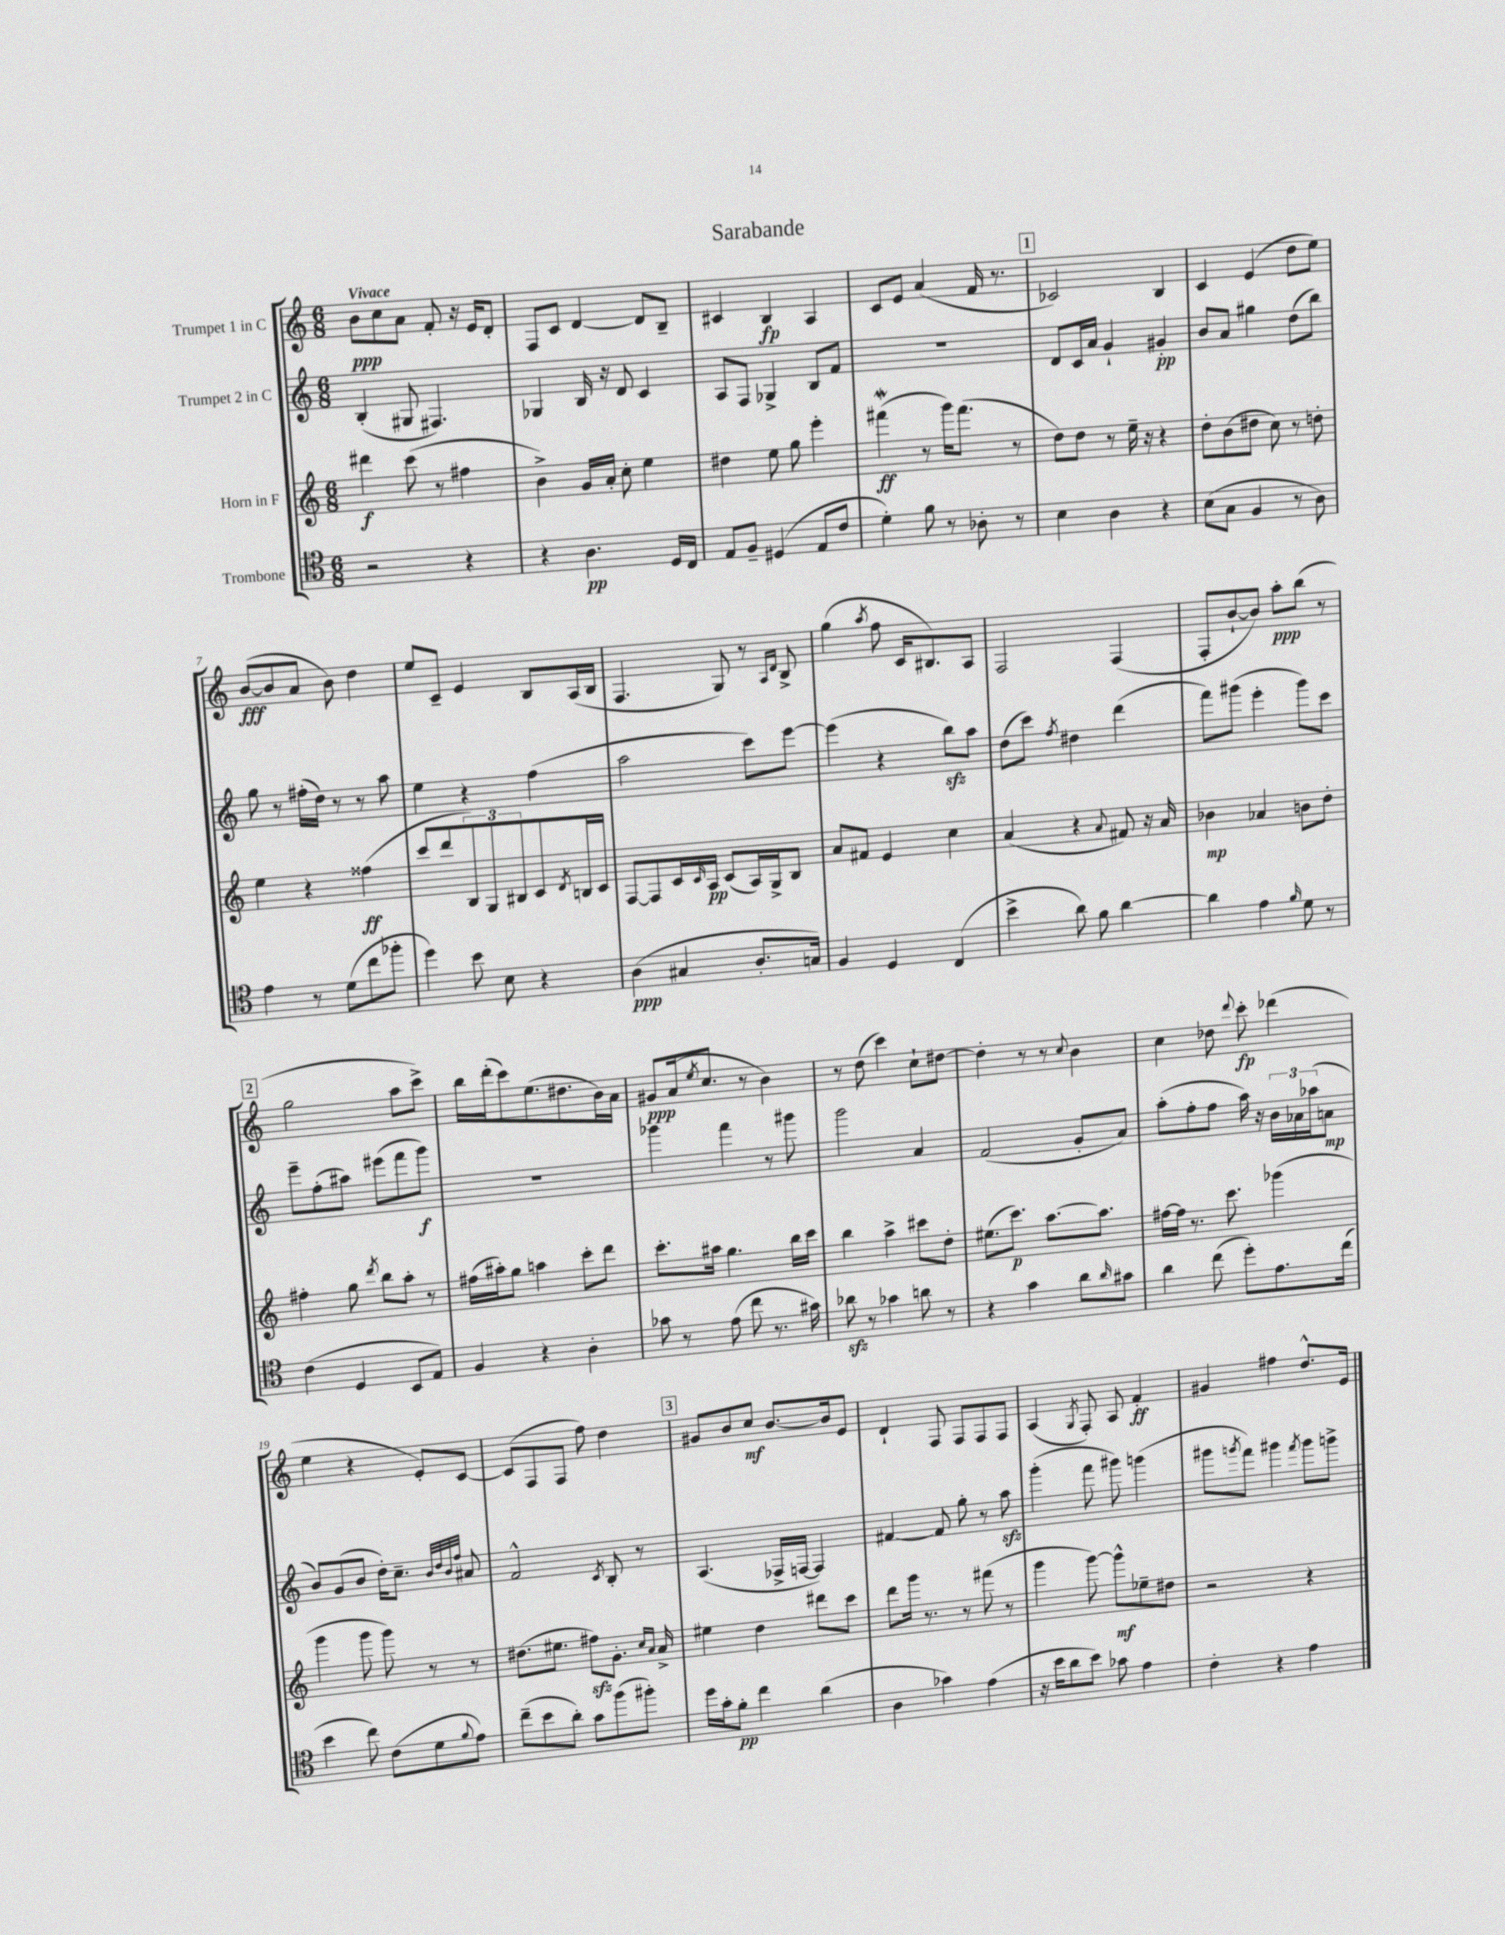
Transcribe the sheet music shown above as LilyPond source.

\header { title = "Sarabande" }
<<
\new StaffGroup <<
\new Staff = "s0" \with { instrumentName = "Trumpet 1 in C" } {
    \clef treble \key c \major \numericTimeSignature \time 6/8 \tempo "Vivace"
    b'8\ppp c''8 a'8 f'8-. r16 e'16 d'8-. |
    f8 c'8 d'4~ d'8 b8-- |
    cis'4 b4\fp a4 |
    c'8 e'8 a'4( f'16 r8. |
    \mark \markup { \box "1" } ces'2) b4 |
    c'4 e'4( d''8 e''8) |
    b'8~\fff( b'8 a'8 b'8) d''4 |
    e''8 c'8-- e'4 b8 a16( b16 |
    f4. g8) r8 \grace { a16 d'16 } b8-> |
    g''4( \acciaccatura { a''8 } f''8 c'16 bis8.) a8 |
    f2 f4( |
    f8-. b'8~-! b'8) a''8-.\ppp b''8( r8 |
    \mark \markup { \box "2" } g''2 a''8 c'''8->) |
    b''16 d'''16-.( c'''8) e''8.( dis''8. b'16) a'16 |
    gis'8\ppp a'16( \acciaccatura { e''8 } c''8. r8 b'4) |
    r8 d''8( c'''4) c''8-! dis''8~ |
    dis''4-. r8 r8 \appoggiatura { c''8 } b'4 |
    c''4 des''8 \appoggiatura { d'''8 } c'''8-.\fp des'''4( |
    e''4 r4 e'8-.) c'8~ |
    c'8( f8 f8 f''8) d''4 |
    \mark \markup { \box "3" } gis'8 b'8 c''8\mf b'8.~ b'16 e'8 |
    d'4-! f8 f8 f8 f8 |
    a4( \acciaccatura { g8 } f8-.) a8 f'4-.\ff |
    gis'4 fis''4 d''8.-^ e'16 \bar "|." |
}
\new Staff = "s1" \with { instrumentName = "Trumpet 2 in C" } {
    \clef treble \key c \major \numericTimeSignature \time 6/8
    b4-.( gis8 fis4.) |
    ges4 b16 r16 d'8 c'4 |
    a8 f8 ges4-> b8 f'8 |
    R2. |
    \mark \markup { \box "1" } d'8 c'16 a'16 g'4-! gis'4-.\pp |
    b'8 a'8 gis''4 d''8( b''8) |
    g''8 r8 fis''16-.( d''16) r8 r8 a''8 |
    e''4 r4 f''4( |
    a''2 c'''8) e'''8~ |
    e'''4( r4 b''8\sfz) a''8 |
    d''8( c'''8) \acciaccatura { f''8 } dis''4 d'''4( |
    f'''8) gis'''8( e'''4-. gis'''8) c'''8 |
    \mark \markup { \box "2" } e'''8-- f''8-.( ais''8) eis'''8( f'''8 g'''8\f) |
    R2. |
    ges'''4 f'''4 r8 gis'''8 |
    g'''2 a'4 |
    f'2( g'8-. a'8) |
    a''8-.( f''8-. f''8 a''16) r16 \tuplet 3/2 { b'16 aes'16 aes''16( } a'8\mp |
    b'8) g'8( b'8 d''16-.) c''8.-- \grace { b'32 d''32 b'32 f''32 } ais'8 |
    f'2-^ \acciaccatura { c'8 } b8-. r8 |
    \mark \markup { \box "3" } a4.( fes16-> f16~ f4) |
    fis'4~ fis'8 g''8-. r8 a''8\sfz |
    g'''4-.( f'''8 gis'''8) g'''4( |
    gis'''8 \acciaccatura { g'''8 } f'''8) gis'''4 \acciaccatura { f'''8 } gis'''8 g'''8-> \bar "|." |
}
\new Staff = "s2" \with { instrumentName = "Horn in F" } {
    \clef treble \key c \major \numericTimeSignature \time 6/8
    dis'''4\f c'''8( r8 fis''4 |
    b'4->) g'16 a'16-. c''8-. e''4 |
    dis''4 e''8 g''8 e'''4-. |
    fis'''4\mordent\ff( r8 g'''16) fis'''8.( r8 |
    \mark \markup { \box "1" } d''8) d''8 r8 e''16-- r16 r4 |
    d''8-. b'8( dis''8 c''8) r8 d''8-. |
    e''4 r4 fisis''4\ff( |
    c'''8 d'''8 \tuplet 3/2 { b8) g8 bis8 } c'8 \acciaccatura { d'8 } b16 c'16 |
    f8~ f8 c'16 \grace { c'16 } a16\pp c'8( a16) g16-> b8 |
    a'8 fis'8 e'4 c''4 |
    a'4( r4 \appoggiatura { a'8 } fis'8) r16 a'16 |
    bes'4\mp aes'4 b'8 d''8-. |
    \mark \markup { \box "2" } fis''4-. g''8 \acciaccatura { d'''8 } b''8 a''8-. r8 |
    fis''16( ais''16-.) g''8 a''4 c'''8-. d'''8 |
    c'''8.-. ais''16 g''4. b''16 c'''16 |
    b''4 a''4-> cis'''8 d''8-. |
    eis''8.( c'''8.\p) a''8.~ a''8. |
    fis''16~ fis''16 r8. c'''8. ges'''4( |
    g'''4 g'''8 g'''8) r8 r8 |
    dis''8.( eis''8. fis''8\sfz) g'8.-. \grace { c''16 a'16 } a'16-> |
    \mark \markup { \box "3" } eis''4 d''4 dis'''8 c'''8 |
    d'''8 g'''16 r8. r8 fis'''8( r8 |
    g'''4 g'''8~) g'''8-^\mf ees''8-- dis''8 |
    r2 r4 \bar "|." |
}
\new Staff = "s3" \with { instrumentName = "Trombone" } {
    \clef tenor \key c \major \numericTimeSignature \time 6/8
    r2 r4 |
    r4 a4.\pp d16 c16 |
    e8 f8-- dis4( e8 c'8 |
    d'4-.) f'8 r8 aes8-. r8 |
    \mark \markup { \box "1" } b4 a4 r4 |
    b8( g8 f4 r8 a8) |
    e'4 r8 d'8( c''8 fes''8-. |
    d''4) b'8 b8 r4 |
    a4\ppp( gis4 a8.-. g16) |
    f4 d4 c4( |
    b'4-> a'8) f'8 a'4~ |
    a'4 e'4 \grace { f'16 } d'8 r8 |
    \mark \markup { \box "2" } c'4( d4 b,8 e8) |
    f4 r4 a4-. |
    ges'8 r8 e'8( c''8 r8. gis'16) |
    aes'8\sfz r8 ges'4 a'8 r8 |
    r4 g'4 a'8 \grace { a'16 } gis'8 |
    a'4 c''8( d''8-.) e'8. c''16( |
    b'4 c''8) c'8( d'8 \appoggiatura { f'8 } e'8) |
    c''8--( b'8 a'8-.) g'8 f''8( fis''8-.) |
    \mark \markup { \box "3" } d''16 g'16-. f'8-.\pp c''4 a'4( |
    a4 ges'4) e'4( |
    r16 b'16 a'8 b'8) ges'8 e'4 |
    c'4-. r4 e'4 \bar "|." |
}
>>
>>
